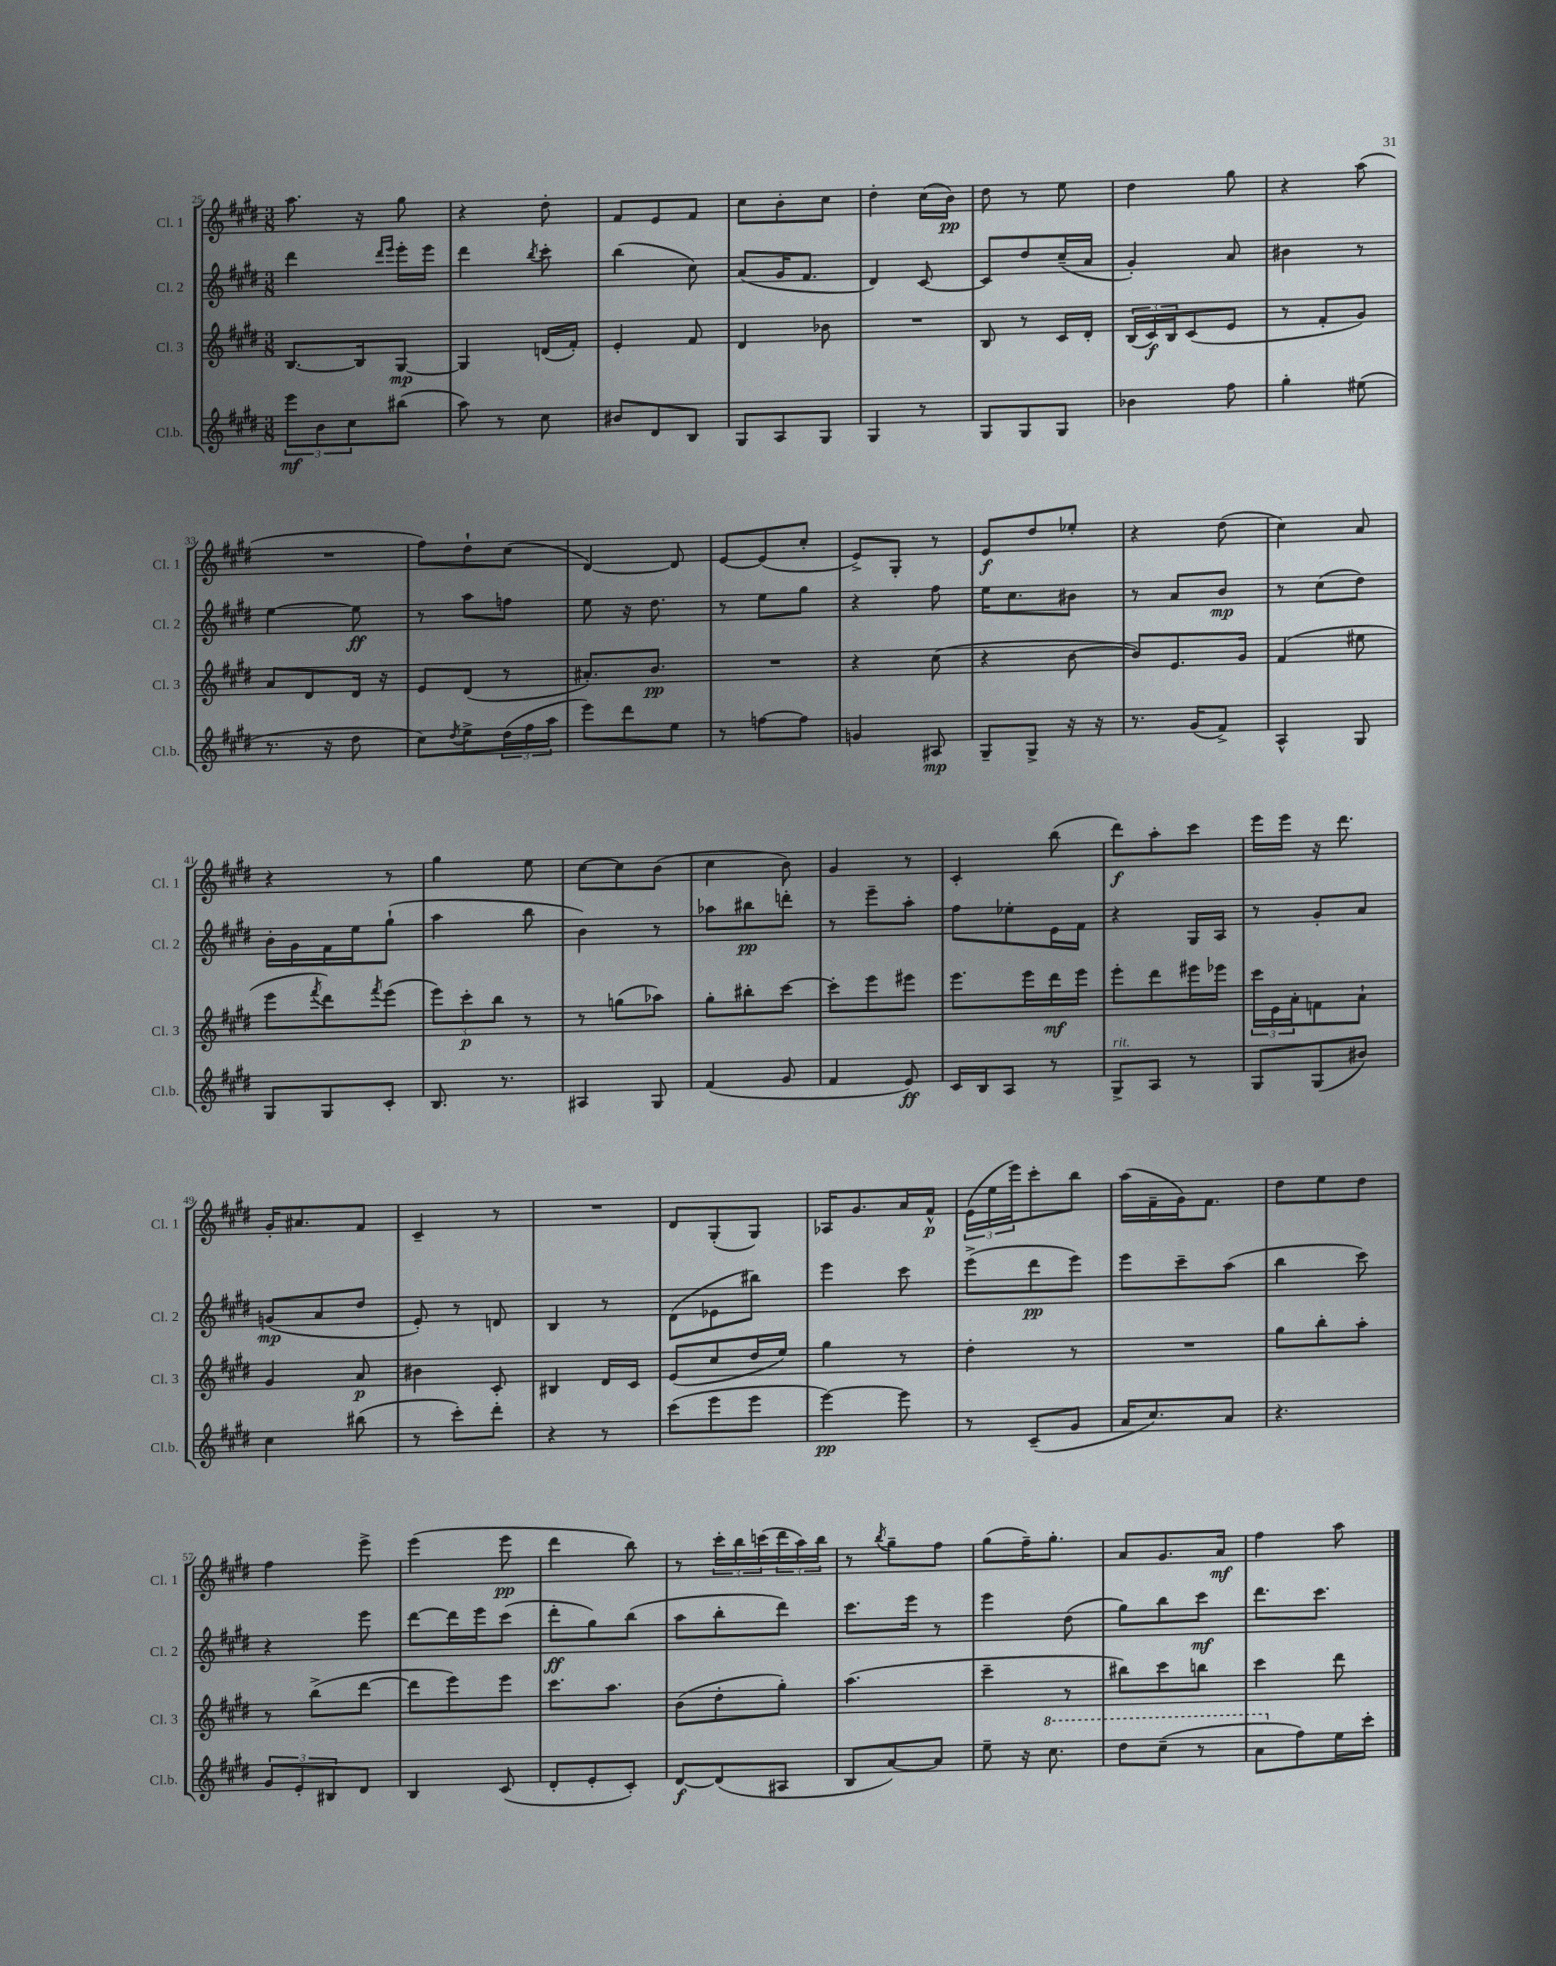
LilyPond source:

<<
\new StaffGroup <<
\new Staff = "s0" \with { instrumentName = "Cl. 1" shortInstrumentName = "Cl. 1" } {
    \clef treble \key e \major \numericTimeSignature \time 3/8
    a''8. r16 gis''8 |
    r4 dis''8-. |
    fis'8 e'8 fis'8 |
    cis''8 b'8-. cis''8 |
    dis''4-. cis''16( b'16\pp) |
    dis''8 r8 e''8 |
    dis''4 gis''8 |
    r4 a''8( |
    R4. |
    fis''8) dis''8-! cis''8( |
    dis'4~) dis'8 |
    e'8~ e'8( cis''8-. |
    e'8->) gis8-. r8 |
    e'8\f dis''8 ees''8-. |
    r4 dis''8( |
    cis''4) a'8 |
    r4 r8 |
    gis''4 e''8 |
    cis''8~ cis''8 b'8( |
    cis''4 b'8) |
    gis'4 r8 |
    cis'4-. b''8( |
    dis'''8\f) a''8-. cis'''8 |
    e'''16 e'''16 r16 dis'''8. |
    gis'16-. ais'8. fis'8 |
    cis'4-- r8 |
    R4. |
    dis'8 gis8-.( gis8) |
    aes16 gis'8. a'16 fis'16-^\p |
    \tuplet 3/2 { e'16( e''16 e'''16) } cis'''8-. b''8 |
    a''16( fis'16-- gis'16) fis'8. |
    dis''8 e''8 dis''8 |
    fis''4 e'''8-> |
    e'''4( e'''8\pp |
    dis'''4 b''8) |
    r8 \tuplet 3/2 { cis'''16-. b''16 c'''16( } \tuplet 3/2 { dis'''16 a''16) b''16 } |
    r8 \acciaccatura { b''8 } gis''8-- fis''8 |
    gis''8( fis''16--) gis''8.-. |
    a'8 gis'8. a'16\mf |
    fis''4 a''8 \bar "|." |
}
\new Staff = "s1" \with { instrumentName = "Cl. 2" shortInstrumentName = "Cl. 2" } {
    \clef treble \key e \major \numericTimeSignature \time 3/8
    dis'''4 \grace { dis'''16 e'''16 } e'''16-. e'''16 |
    dis'''4 \acciaccatura { b''8 } cis'''8-. |
    b''4( cis''8) |
    a'8( gis'16 fis'8. |
    dis'4) cis'8~ |
    cis'8 dis''8 cis''16--( a'16 |
    gis'4-.) a'8 |
    bis'4 r8 |
    e''4~ e''8\ff |
    r8 a''8 f''8 |
    e''8 r16 dis''8. |
    r8 e''8 gis''8 |
    r4 fis''8 |
    e''16 cis''8. bis'8 |
    r8 a'8 b'8\mp |
    r8 cis''8( dis''8) |
    b'16-. gis'16 fis'16 e''16 gis''8-!( |
    a''4 b''8 |
    b'4) r8 |
    aes''8 bis''8\pp d'''8-. |
    r8 e'''8-- a''8-. |
    fis''8 ees''8-. e'16 fis'16 |
    r4 gis16 a16 |
    r8 gis'8-. a'8 |
    g'8\mp( a'8 dis''8 |
    e'8-.) r8 d'8 |
    b4 r8 |
    dis'8( ees'8 bis''8) |
    e'''4 cis'''8 |
    e'''8->( dis'''8\pp e'''8) |
    e'''8 cis'''8-- a''8( |
    b''4 cis'''8) |
    r4 e'''8 |
    dis'''8~ dis'''16 e'''16 cis'''8( |
    dis'''8-.\ff gis''8) b''8( |
    a''8 b''8-. dis'''8) |
    cis'''8. e'''16 r8 |
    e'''4 dis''8( |
    gis''8) b''8 cis'''8\mf |
    dis'''8. cis'''8. \bar "|." |
}
\new Staff = "s2" \with { instrumentName = "Cl. 3" shortInstrumentName = "Cl. 3" } {
    \clef treble \key e \major \numericTimeSignature \time 3/8
    b8.~ b16 gis8~\mp |
    gis4 d'16( fis'16-.) |
    e'4-. fis'8 |
    dis'4 bes'8 |
    R4. |
    b8 r8 cis'16 dis'16-. |
    \tuplet 3/2 { b16( cis'16\f) b16 } cis'8( e'8 |
    r8 fis'8-. gis'8) |
    a'8 dis'8 dis'16 r16 |
    e'8 dis'8( r8 |
    ais'8.-.) b'8.\pp |
    R4. |
    r4 cis''8( |
    r4 b'8~ |
    b'8) e'8. gis'16 |
    fis'4( eis''8 |
    e'''8 \acciaccatura { fis'''8 } dis'''8) \acciaccatura { fis'''8 } e'''8( |
    \tuplet 3/2 { e'''8) cis'''8-.\p b''8 } r8 |
    r8 g''8( aes''8) |
    gis''8-. bis''8-. cis'''8~ |
    cis'''8-. e'''8 eis'''8 |
    e'''8. e'''16 dis'''16\mf e'''16 |
    e'''8-. dis'''8 eis'''16 ees'''16 |
    \tuplet 3/2 { cis'''16 e'16 a'16-. } f'8 a'8-! |
    gis'4 a'8\p |
    bis'4 cis'8-. |
    bis4 dis'16 cis'16 |
    e'8( cis''8 dis''16 e''16) |
    gis''4 r8 |
    dis''4-. r8 |
    R4. |
    gis''8 b''8-. a''8-. |
    r8 b''8->( dis'''8~ |
    dis'''8 e'''8) e'''8 |
    cis'''8. a''8. |
    b'8( dis''8-. gis''8-.) |
    a''4.( |
    cis'''4-- r8 |
    bis''8) cis'''8 b''8 |
    cis'''4 dis'''8 \bar "|." |
}
\new Staff = "s3" \with { instrumentName = "Cl.b." shortInstrumentName = "Cl.b." } {
    \clef treble \key e \major \numericTimeSignature \time 3/8
    \tuplet 3/2 { e'''8\mf b'8 cis''8 } bis''8( |
    a''8) r8 cis''8 |
    bis'8 dis'8 b8 |
    gis8 a8 gis8 |
    gis4 r8 |
    gis8 gis8 gis8 |
    bes'4 fis''8 |
    gis''4-. eis''8( |
    r8. r16 dis''8 |
    cis''8) \acciaccatura { dis''8 } e''8-> \tuplet 3/2 { dis''16( fis''16 a''16 } |
    e'''8) dis'''8 e''8 |
    r8 f''8~ f''8 |
    g'4 ais8\mp |
    gis8-- gis8-> r16 r16 |
    r8. gis'16( fis'8->) |
    a4-^ gis8 |
    gis8 gis8 cis'8-. |
    b8. r8. |
    ais4 gis8 |
    fis'4( gis'8 |
    fis'4 e'8\ff) |
    cis'16 b16 a8 r8 |
    gis8->^\markup { \italic "rit." } a8 r8 |
    gis8 gis8( bis'8) |
    cis''4 bis''8( |
    r8 cis'''8-.) dis'''8-. |
    r4 r8 |
    cis'''8( e'''8 e'''8 |
    e'''4~\pp) e'''8 |
    r8 cis'8--( gis'8 |
    a'16 cis''8.) a'8 |
    r4. |
    \tuplet 3/2 { gis'8 e'8-. bis8 } dis'8 |
    b4 cis'8( |
    dis'8-. e'8-. cis'8-.) |
    dis'8~\f dis'8( ais8 |
    b8 a'8~) a'8 |
    e''8-- r16 \ottava #1 cis'''8. |
    dis'''8 cis'''8--( r8 |
    a''8 \ottava #0 fis''8) e''16 cis'''16-. \bar "|." |
}
>>
>>
\layout { \context { \Score currentBarNumber = #25 } }
